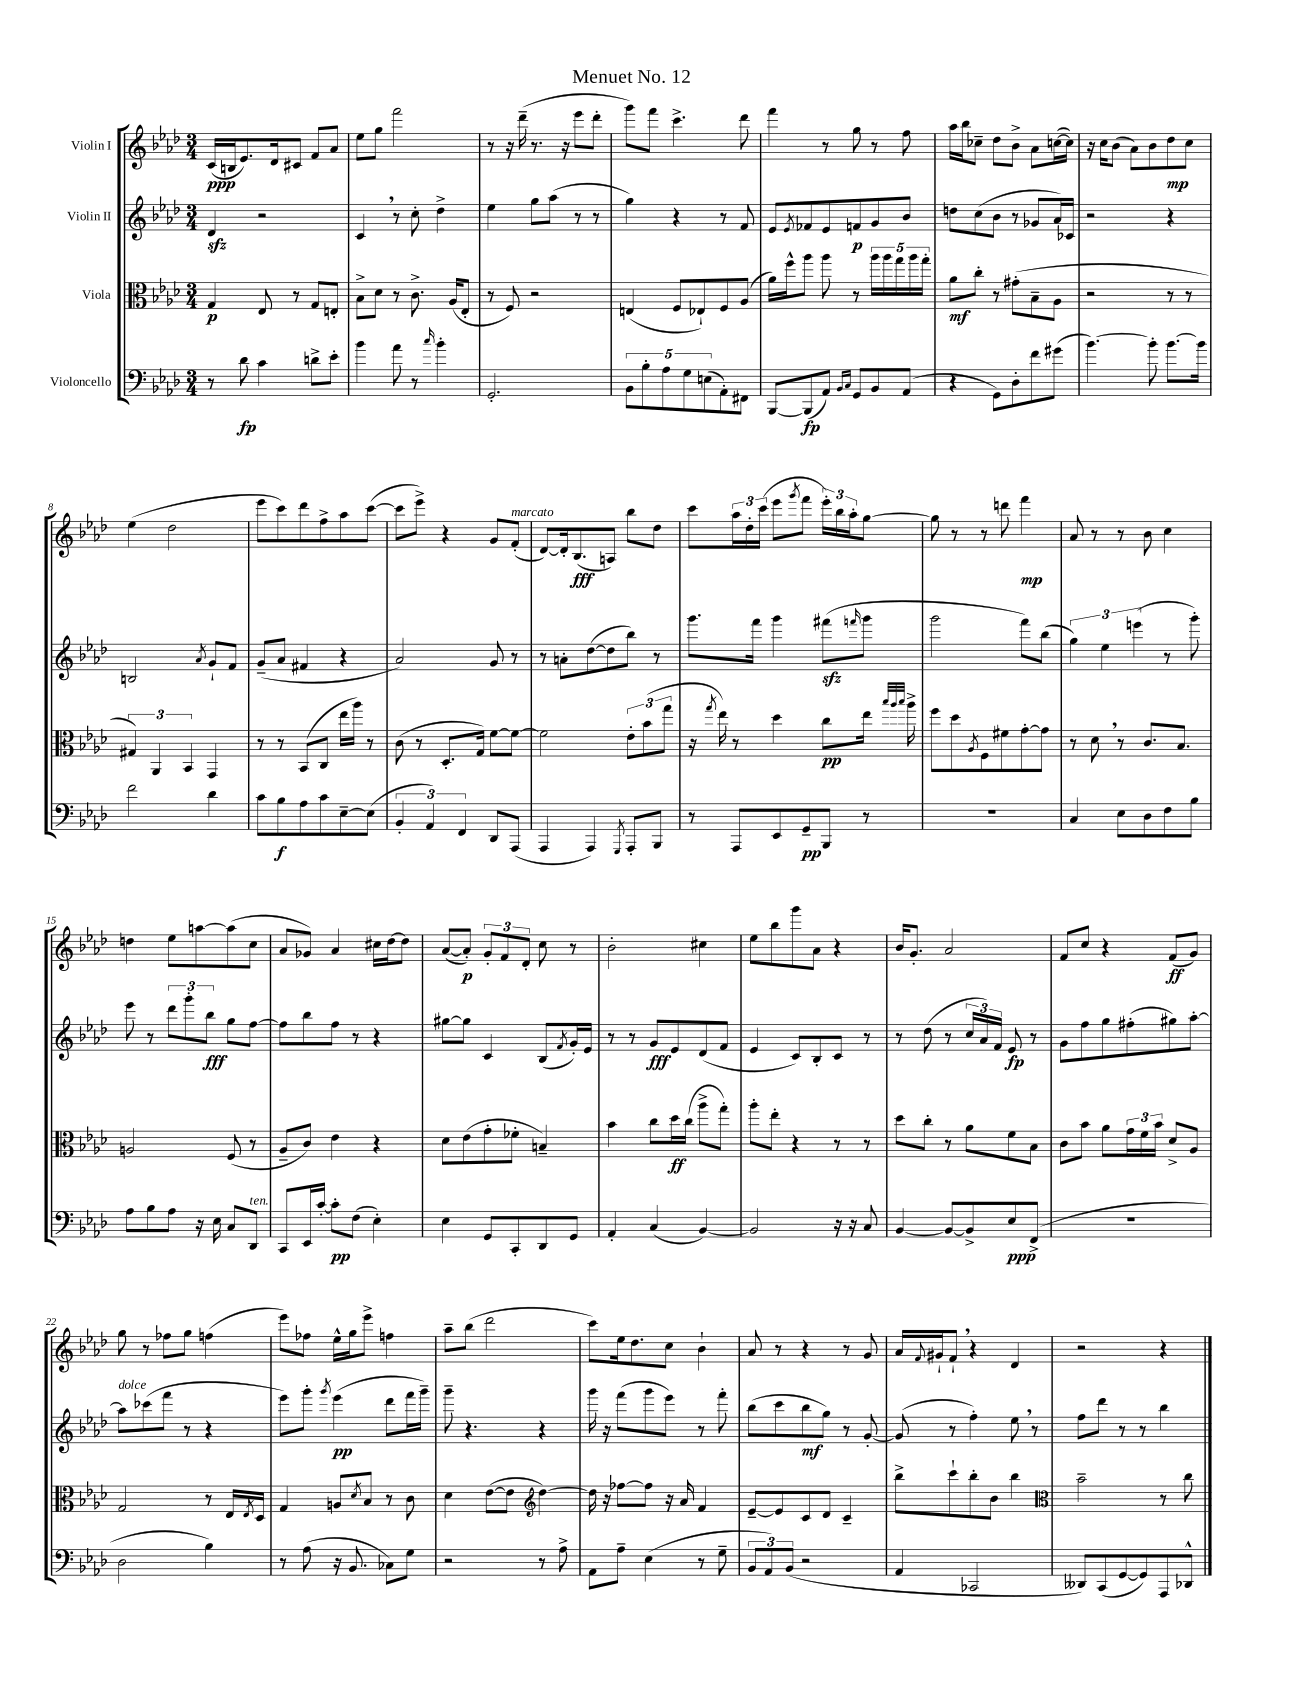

**kern	**dynam	**kern	**dynam	**kern	**dynam	**kern	**dynam
*part4	*part4	*part3	*part3	*part2	*part2	*part1	*part1
*staff4	*staff4	*staff3	*staff3	*staff2	*staff2	*staff1	*staff1
*I"Violoncello	*	*I"Viola	*	*I"Violin II	*	*I"Violin I	*
*clefF4	*	*clefC3	*	*clefG2	*	*clefG2	*
*k[b-e-a-d-]	*	*k[b-e-a-d-]	*	*k[b-e-a-d-]	*	*k[b-e-a-d-]	*
*M3/4	*	*M3/4	*	*M3/4	*	*M3/4	*
=1	=1	=1	=1	=1	=1	=1	=1
8r	.	4G/	p	4d-zz/	.	(16c/LL	ppp
.	.	.	.	.	.	16Bn/J	.
8d-\	fp	.	.	.	.	8.e-/)	.
4c\	.	8E-/	.	2r	.	.	.
.	.	.	.	.	.	16d-/k	.
.	.	8r	.	.	.	8c#X/J	.
8dn^\L	.	8G/L	.	.	.	8f/L	.
8e-'\J	.	8En'/J	.	.	.	8a-/J	.
=2	=2	=2	=2	=2	=2	=2	=2
4b-\	.	8B-^\L	.	4c,/	.	8ee-\L	.
.	.	8d-\J	.	.	.	8gg\J	.
8a-\	.	8r	.	8r	.	2fff\	.
8r	.	8.c^\	.	8cc'\	.	.	.
16qqcc/	.	.	.	.	.	.	.
4b-'\	.	.	.	4dd-^\	.	.	.
.	.	(16A-/KL	.	.	.	.	.
.	.	8E-'/J	.	.	.	.	.
=3	=3	=3	=3	=3	=3	=3	=3
2.GG'/	.	8r	.	4ee-\	.	8r	.
.	.	8F/)	.	.	.	16r	.
.	.	.	.	.	.	(16ddd-~\	.
.	.	2r	.	8gg\L	.	8.r	.
.	.	.	.	(8aa-\J	.	.	.
.	.	.	.	.	.	16r	.
.	.	.	.	8r	.	8eee-\L	.
.	.	.	.	8r	.	8ddd-'\J	.
=4	=4	=4	=4	=4	=4	=4	=4
10BB-\L	.	(4En/	.	4gg\)	.	8ggg\L)	.
10B-'\	.	.	.	.	.	.	.
.	.	.	.	.	.	8fff\J	.
10A-\	.	.	.	.	.	.	.
.	.	8F/L	.	4r	.	4.ccc^\	.
10G\	.	.	.	.	.	.	.
.	.	8E-X`/)	.	.	.	.	.
(10En\	.	.	.	.	.	.	.
8AA-'\)	.	8F/	.	8r	.	.	.
8FF#X\J	.	(8A-/J	.	8f/	.	8ddd-\	.
=5	=5	=5	=5	=5	=5	=5	=5
[8BBB-/L	.	16a-\LL)	.	8e-/L	.	4fff\	.
.	.	16ff^^\J	.	.	.	.	.
.	.	.	.	8qe-/	.	.	.
(8BBB-/]	fp	8aa-\J	.	8f-X/	.	.	.
8AA-/J)	.	8aa-\	.	8e-/	.	8r	.
16qqBB-/LL	.	.	.	.	.	.	.
16qqC/JJ	.	.	.	.	.	.	.
8GG/L	.	8r	.	8fn/	p	8gg\	.
8BB-/	.	20aa-\LL	.	8g/	.	8r	.
.	.	20aa-\	.	.	.	.	.
.	.	20gg\	.	.	.	.	.
(8AA-/J	.	.	.	8b-/J	.	8ff\	.
.	.	20aa-\	.	.	.	.	.
.	.	20gg'\JJ	.	.	.	.	.
=6	=6	=6	=6	=6	=6	=6	=6
4r	.	8a-\L	mf	8ddn\L	.	16aa-\LL	.
.	.	.	.	.	.	16bb-\J	.
.	.	8cc'\J	.	(8cc\	.	8cc-X~\J	.
8GG\L)	.	8r	.	8b-\J	.	8dd-\L	.
8D-'\	.	(8g#X'\L	.	8r	.	8b-^\J	.
8f\	.	8B-~\	.	8g-X/L	.	8a-\L	.
(8g#X\J	.	8A-\J	.	16a-/L)	.	([16ccn\L	.
.	.	.	.	16c-X/JJ	.	16cc\JJ])	.
=7	=7	=7	=7	=7	=7	=7	=7
[4.b-\)	.	2r	.	2r	.	16r	.
.	.	.	.	.	.	16cc\KL	.
.	.	.	.	.	.	(8b-\J	.
.	.	.	.	.	.	8a-\L)	.
8b-'\]	.	.	.	.	.	8b-\	.
[8.b-\L	.	8r	.	4r	.	8dd-\	mp
.	.	8r	.	.	.	8cc\J	.
16b-\Jk]	.	.	.	.	.	.	.
!!LO:LB:g=z
=8	=8	=8	=8	=8	=8	=8	=8
2f\	.	6G#X/)	.	2Bn/	.	(4ee-\	.
.	.	6AA-/	.	.	.	.	.
.	.	.	.	.	.	2dd-\	.
.	.	6BB-/	.	.	.	.	.
.	.	.	.	8qa-/	.	.	.
4d-\	.	4GG/	.	8g`/L	.	.	.
.	.	.	.	8f/J	.	.	.
=9	=9	=9	=9	=9	=9	=9	=9
8c\L	.	8r	.	(8g~/L	.	8eee-\L	.
8B-\	f	8r	.	8a-/J	.	8ccc\)	.
8A-\	.	(8BB-/L	.	4f#X/	.	8ddd-\	.
8c\	.	8C/J	.	.	.	8ff^\	.
[8E-~\	.	16ee-\LL	.	4r	.	8aa-\	.
.	.	16aa-\JJ)	.	.	.	.	.
(8E-\J]	.	8r	.	.	.	([8ccc\J	.
=10	=10	=10	=10	=10	=10	=10	=10
6BB-'/	.	(8c\	.	2a-/)	.	8ccc\L]	.
.	.	8r	.	.	.	8eee-^\J)	.
6AA-/)	.	.	.	.	.	.	.
.	.	8.D-'/L	.	.	.	4r	.
6FF/	.	.	.	.	.	.	.
.	.	16G/Jk)	.	.	.	.	.
8DD-/L	.	[8f\L	.	8g/	.	8g/L	.
!	!	!	!	!	!	!LO:TX:a:i:t=marcato	!
(8AAA-/J	.	8f\J_	.	8r	.	(8f'/J	.
=11	=11	=11	=11	=11	=11	=11	=11
4AAA-/	.	2f\]	.	8r	.	[8d-/L)	.
.	.	.	.	8an'\L	.	16d-'/k]	.
.	.	.	.	.	.	(8.B-/	fff
4AAA-/)	.	.	.	([8dd-\	.	.	.
.	.	.	.	8dd-\]	.	8An/J)	.
8qGGG/	.	.	.	.	.	.	.
8AAA-'/L	.	12e-'\L	.	8bb-\J)	.	8bb-\L	.
.	.	(12b-\	.	.	.	.	.
8BBB-/J	.	.	.	8r	.	8dd-\J	.
.	.	12gg\J	.	.	.	.	.
=12	=12	=12	=12	=12	=12	=12	=12
8r	.	16r	.	8.ggg\L	.	8ccc\L	.
.	.	8qgg/	.	.	.	.	.
.	.	16ee-\)	.	.	.	.	.
8AAA-/L	.	8r	.	.	.	24aa-\L	.
.	.	.	.	.	.	24dd-'\	.
.	.	.	.	16fff\Jk	.	.	.
.	.	.	.	.	.	(24ccc\JJ	.
8EE-/	.	4dd-\	.	4ggg\	.	8eee-\L	.
.	.	.	.	.	.	8qggg/	.
8GG~/	pp	.	.	.	.	8fff\J	.
8BBB-/J	.	8cc\L	pp	(8fff#Xzz\L	.	24eee-'\LL)	.
.	.	.	.	.	.	24bb-\	.
.	.	.	.	.	.	24aa-'\J	.
.	.	.	.	16qqfffn/	.	.	.
8r	.	16ee-\Jk	.	8ggg\J	.	[8gg\J	.
.	.	32qqbb-/LLL	.	.	.	.	.
.	.	32qqaa-/	.	.	.	.	.
.	.	32qqbb-/JJJ	.	.	.	.	.
.	.	16aa-^\	.	.	.	.	.
=13	=13	=13	=13	=13	=13	=13	=13
2.r	.	8ff\L	.	2ggg\	.	8gg\]	.
.	.	8dd-\	.	.	.	8r	.
.	.	8qA-/	.	.	.	.	.
.	.	8F\	.	.	.	8r	.
.	.	8f#X\	.	.	.	8dddn\	.
.	.	[8g'\	.	8fff\L)	.	4fff\	mp
.	.	8g\J]	.	(8bb-\J	.	.	.
=14	=14	=14	=14	=14	=14	=14	=14
4C/	.	8r	.	6gg\)	.	8a-/	.
.	.	8d-,\	.	.	.	8r	.
.	.	.	.	6ee-\	.	.	.
8E-\L	.	8r	.	.	.	8r	.
.	.	.	.	(6eeen\	.	.	.
8D-\	.	8.c/L	.	.	.	8b-\	.
8F\	.	.	.	8r	.	4cc\	.
.	.	8.B-/J	.	.	.	.	.
8B-\J	.	.	.	8ggg'\)	.	.	.
!!LO:LB:g=z
=15	=15	=15	=15	=15	=15	=15	=15
8A-\L	.	2An/	.	8eee-\	.	4ddn\	.
8B-\	.	.	.	8r	.	.	.
8A-\J	.	.	.	12ddd-\L	.	8ee-\L	.
.	.	.	.	12ggg'\	.	.	.
16r	.	.	.	.	.	[8aan\	.
.	.	.	.	12bb-\J	fff	.	.
16E-\	.	.	.	.	.	.	.
8C/L	.	(8F/	.	8gg\L	.	(8aa\]	.
!LO:TX:a:i:t=ten.	!	!	!	!	!	!	!
8DD-/J	.	8r	.	[8ff\J	.	8cc\J	.
=16	=16	=16	=16	=16	=16	=16	=16
8CC/L	.	8A-~/L	.	8ff\L]	.	8a-/L	.
16EE-/L	.	8c/J)	.	8bb-\	.	8g-X/J)	.
[16c'/JJ	.	.	.	.	.	.	.
8c'\L]	pp	4e-\	.	8ff\J	.	4a-/	.
(8F\J	.	.	.	8r	.	.	.
4E-'\)	.	4r	.	4r	.	16cc#X\LL	.
.	.	.	.	.	.	[16dd-\J	.
.	.	.	.	.	.	8dd-\J]	.
=17	=17	=17	=17	=17	=17	=17	=17
4E-\	.	8d-\L	.	[8gg#X\L	.	([8a-/L	.
.	.	(8e-\	.	8gg#\J]	.	8a-'/J])	p
8GG/L	.	8g'\	.	4c/	.	12g'/L	.
.	.	.	.	.	.	12f/	.
8CC'/	.	8f-X'\J	.	.	.	.	.
.	.	.	.	.	.	12d-'/J	.
8DD-/	.	4Bn~/)	.	(8B-/L	.	8cc\	.
.	.	.	.	8qf/	.	.	.
8GG/J	.	.	.	16g'/L)	.	8r	.
.	.	.	.	16e-/JJ	.	.	.
=18	=18	=18	=18	=18	=18	=18	=18
4AA-'/	.	4b-\	.	8r	.	2b-'\	.
.	.	.	.	8r	.	.	.
(4C/	.	8cc\L	.	8g/L	fff	.	.
.	.	16dd-\L	ff	8e-/	.	.	.
.	.	(16cc\JJ	.	.	.	.	.
[4BB-/)	.	8aa-^\L	.	(8d-/	.	4cc#X\	.
.	.	8gg'\J)	.	8f/J	.	.	.
=19	=19	=19	=19	=19	=19	=19	=19
2BB-/]	.	8aa-'\L	.	4e-/	.	8ee-\L	.
.	.	8ee-'\J	.	.	.	8bb-\	.
.	.	4r	.	8c/L)	.	8ggg\	.
.	.	.	.	8B-'/	.	8a-\J	.
16r	.	8r	.	8c/J	.	4r	.
16r	.	.	.	.	.	.	.
8C/	.	8r	.	8r	.	.	.
=20	=20	=20	=20	=20	=20	=20	=20
[4BB-/	.	8dd-\L	.	8r	.	16b-/KL	.
.	.	.	.	.	.	8.g'/J	.
.	.	8cc'\J	.	(8dd-\	.	.	.
8BB-/L_	.	8r	.	8r	.	2a-/	.
8BB-^/]	.	8a-\L	.	24cc/LL	.	.	.
.	.	.	.	24a-/)	.	.	.
.	.	.	.	24f/JJ	.	.	.
8E-/	ppp	8f\	.	8e-/	fp	.	.
(8FF^/J	.	8B-\J	.	8r	.	.	.
=21	=21	=21	=21	=21	=21	=21	=21
2.r	.	8c\L	.	8g\L	.	8f/L	.
.	.	8b-\J	.	8ff\	.	8cc/J	.
.	.	8a-\L	.	8gg\	.	4r	.
.	.	24g\L	.	(8ff#X'\	.	.	.
.	.	24f\	.	.	.	.	.
.	.	24b-\JJ	.	.	.	.	.
.	.	8d-^/L	.	8gg#X\)	.	(8f/L	ff
.	.	8A-/J	.	[8aa-'\J	.	8g/J)	.
!!LO:LB:g=z
=22	=22	=22	=22	=22	=22	=22	=22
!	!	!	!	!LO:TX:a:i:t=dolce	!	!	!
2D-\	.	2G/	.	8aa-\L]	.	8gg\	.
.	.	.	.	(8ccc-X\	.	8r	.
.	.	.	.	8fff\J	.	8ff-X\L	.
.	.	.	.	8r	.	8gg\J	.
4B-\)	.	8r	.	4r	.	(4ffn\	.
.	.	16E-/LL	.	.	.	.	.
.	.	8qE-/	.	.	.	.	.
.	.	16D-/JJ	.	.	.	.	.
=23	=23	=23	=23	=23	=23	=23	=23
8r	.	4G/	.	8eee-\L)	.	8eee-\L)	.
(8A-\	.	.	.	8ggg'\J	.	8ff-X\J	.
.	.	.	.	8qggg/	.	.	.
16r	.	8An/L	.	(4eee-\	pp	16ee-^^\LL	.
8.BB-/	.	.	.	.	.	16gg\J	.
.	.	8qd-/	.	.	.	.	.
.	.	8B-/J	.	.	.	8eee-^\J	.
8C-X\L)	.	8r	.	8ddd-\L	.	4ffn\	.
8G\J	.	8c\	.	16fff\L	.	.	.
.	.	.	.	16ggg~\JJ)	.	.	.
=24	=24	=24	=24	=24	=24	=24	=24
2r	.	4d-\	.	8ggg~\	.	8aa-~\L	.
.	.	.	.	4.r	.	(8bb-\J	.
.	.	([8e-\L	.	.	.	2ddd-\	.
.	.	8e-\J]	.	.	.	.	.
*	*	*clefG2	*	*	*	*	*
8r	.	[4dd-\)	.	4r	.	.	.
8A-^\	.	.	.	.	.	.	.
=25	=25	=25	=25	=25	=25	=25	=25
8AA-\L	.	16dd-\]	.	16ggg\	.	8ccc\L)	.
.	.	16r	.	16r	.	.	.
8A-~\J	.	[8ff-X\L	.	(8fff\L	.	16ee-\k	.
.	.	.	.	.	.	8.dd-\	.
(4E-\	.	8ff-\J]	.	8ggg\	.	.	.
.	.	16r	.	8eee-\J)	.	8cc\J	.
.	.	16a-/	.	.	.	.	.
8r	.	4f/	.	8r	.	4b-`\	.
8G~\	.	.	.	8fff'\	.	.	.
=26	=26	=26	=26	=26	=26	=26	=26
12BB-/L	.	[8e-~/L	.	(8bb-\L	.	8a-/	.
12AA-/)	.	.	.	.	.	.	.
.	.	8e-/]	.	8ccc\	.	8r	.
(12BB-/J	.	.	.	.	.	.	.
2r	.	8c/	.	8bb-\	mf	4r	.
.	.	8d-/J	.	8gg\J)	.	.	.
.	.	4c~/	.	8r	.	8r	.
.	.	.	.	[8g'/	.	8g/	.
=27	=27	=27	=27	=27	=27	=27	=27
4AA-/	.	8bb-^\L	.	(8g/]	.	16a-/LL	.
.	.	.	.	.	.	8qqf/	.
.	.	.	.	.	.	16g#X`/J	.
.	.	8ccc`\	.	8r	.	8f`,/J	.
2CC-X/	.	8bb-'\	.	4ff'\)	.	4r	.
.	.	8b-\J	.	.	.	.	.
.	.	4bb-\	.	8ee-,\	.	4d-/	.
.	.	.	.	8r	.	.	.
=28	=28	=28	=28	=28	=28	=28	=28
*	*	*clefC3	*	*	*	*	*
8DD--X/L)	.	2b-~\	.	8ff\L	.	2r	.
(8CC/	.	.	.	8ddd-\J	.	.	.
[8GG/	.	.	.	8r	.	.	.
8GG/])	.	.	.	8r	.	.	.
8AAA-/	.	8r	.	4bb-\	.	4r	.
8DD-X^^/J	.	8cc\	.	.	.	.	.
==	==	==	==	==	==	==	==
*-	*-	*-	*-	*-	*-	*-	*-
